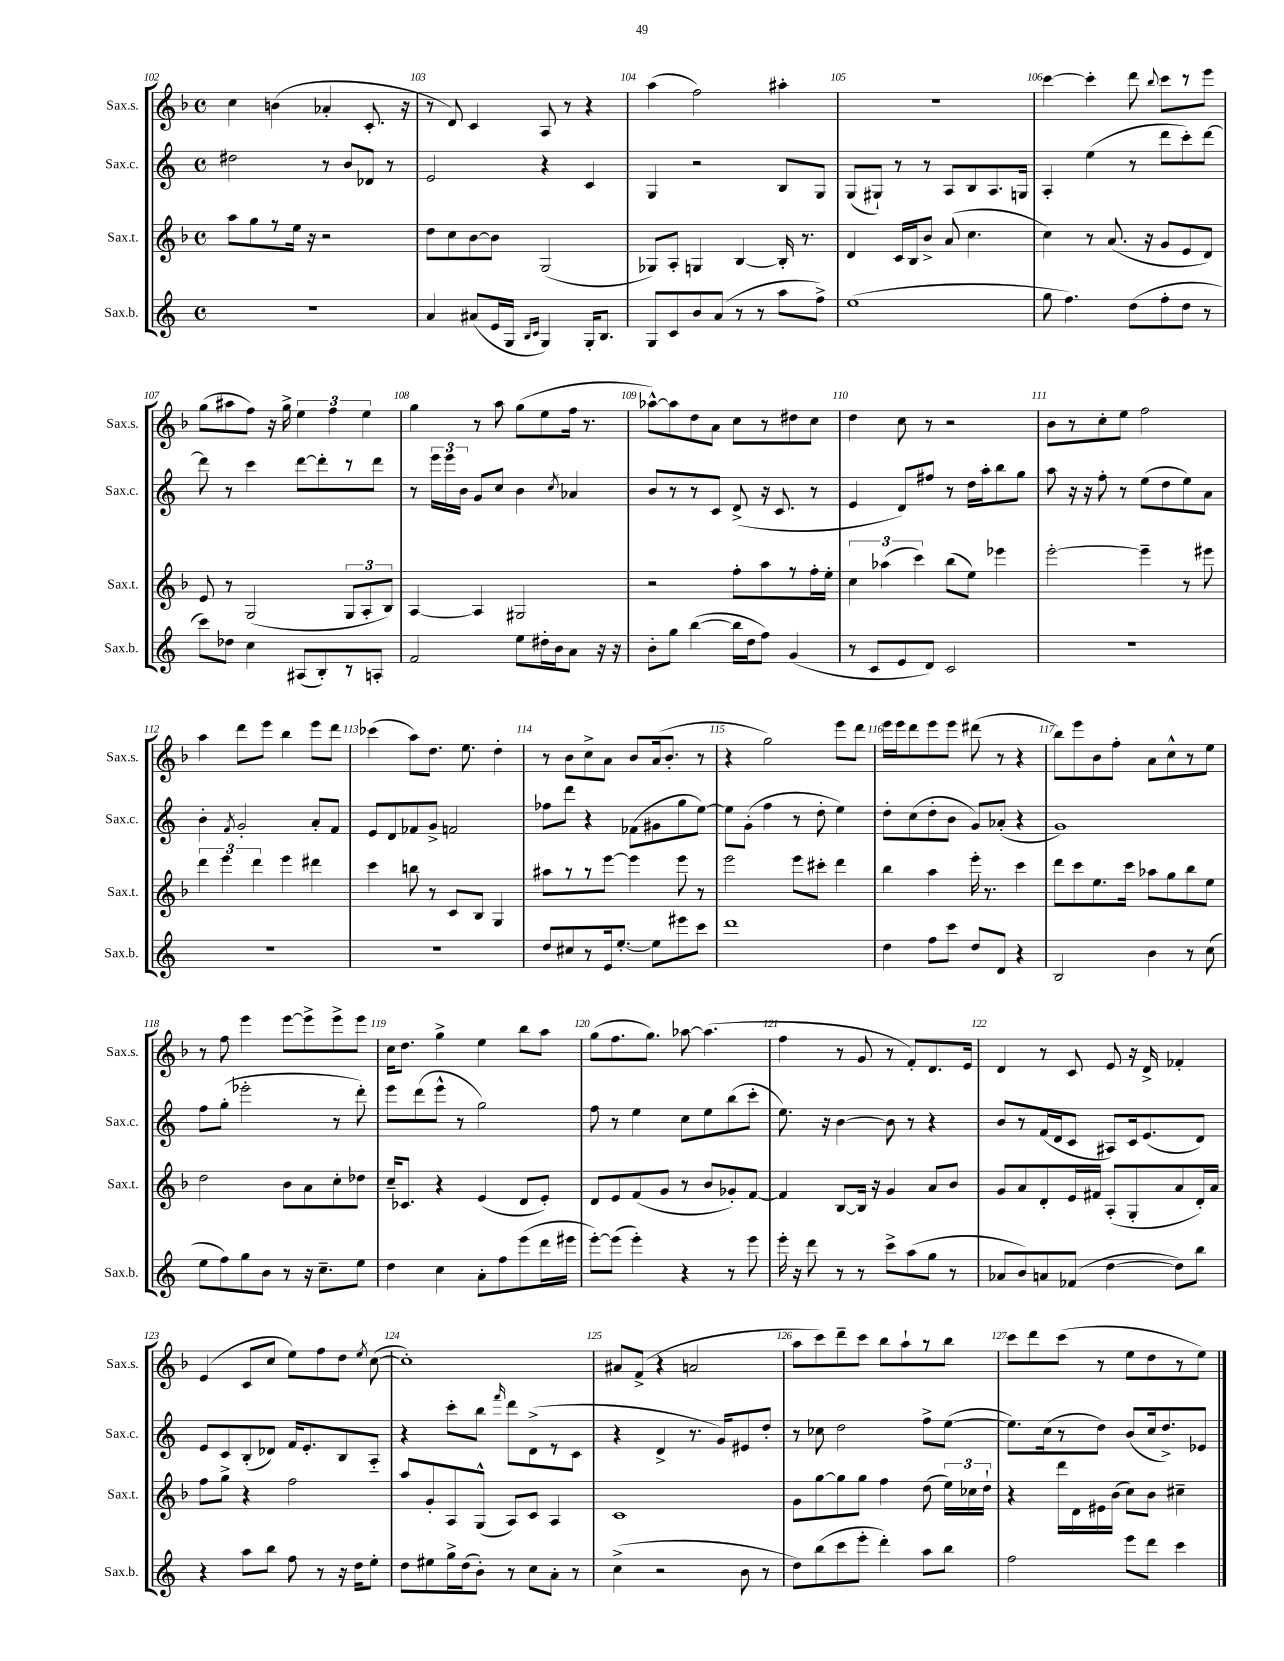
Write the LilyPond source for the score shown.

<<
\new StaffGroup <<
\new Staff = "s0" \with { instrumentName = "Sax.s." shortInstrumentName = "Sax.s." } {
    \clef treble \key f \major \defaultTimeSignature \time 4/4
    \autoBeamOff c''4 b'4( aes'4-. c'8.-. r16 |
    r8 d'8) c'4 a8 r8 r4 |
    a''4( f''2) ais''4-. |
    r1 |
    c'''4~ c'''4-. d'''8 \appoggiatura { bes''8 } c'''8[ r8 e'''8] |
    g''8[( ais''8 f''8]) r16 g''16-> \tuplet 3/2 { e''4 f''4 e''4 } |
    g''4 r8 a''8 g''8[( e''8 f''16] r8. |
    aes''8[~-^) aes''8 d''8 a'8] c''8[ r8 dis''8 c''8] |
    d''4 c''8 r8 r2 |
    bes'8[ r8 c''8-. e''8] f''2 |
    a''4 d'''8[ e'''8] bes''4 e'''8[ d'''8] |
    ces'''4( a''8[) d''8.] e''8. d''4-. |
    r8 bes'8[ c''8-> a'8] bes'8[ a'16( bes'8.]-. r8 |
    r4 g''2) e'''8[ d'''8] |
    e'''16[ e'''16 d'''8 e'''8 e'''8] dis'''8( r8 r4 |
    bes''8[) e'''8 bes'8 f''8]-. a'8[ c''8-^ r8 e''8] |
    r8 f''8 e'''4 e'''8[~ e'''8-> e'''8-> e'''8] |
    c''16[ d''8.] g''4-> e''4 bes''8[ a''8] |
    g''8[( f''8. g''8.]) aes''8~ aes''4.( |
    f''4 r8 g'8 r8 f'8[-.) d'8. e'16] |
    d'4 r8 c'8 e'8 r16 d'16-> fes'4-. |
    e'4( c'8[ c''8] e''8[) f''8 d''8] \acciaccatura { e''8 } c''8~( |
    c''1-.) |
    ais'8[ f'8]->( r4 a'2 |
    a''8[ c'''8) d'''8-- c'''8] bes''8[ a''8-! r8 bes''8] |
    c'''8[ d'''8 c'''8]( r8 e''8[ d''8 r8 e''8]) \bar "|." |
}
\new Staff = "s1" \with { instrumentName = "Sax.c." shortInstrumentName = "Sax.c." } {
    \clef treble \key c \major \defaultTimeSignature \time 4/4
    \autoBeamOff dis''2 r8 b'8[ des'8] r8 |
    e'2 r4 c'4 |
    g4 r2 b8[ g8] |
    g8[( gis8]-!) r8 r8 a8[ b8 a8. g16] |
    a4-. e''4( r8 d'''8[ c'''8-.) d'''8]~ |
    d'''8 r8 c'''4 d'''8[~ d'''8-. r8 d'''8] |
    r8 \tuplet 3/2 { e'''16[ e'''16 b'16] } g'8[ c''8] b'4 \acciaccatura { c''8 } aes'4 |
    b'8[ r8 r8 c'8] d'8->( r16 c'8. r8 |
    e'4 d'8[) fis''8] r8 d''16[ a''16-. b''8 g''8] |
    a''8 r16 r16 f''8-. r8 e''8[( d''8 e''8) a'8] |
    b'4-. \acciaccatura { f'8 } g'2-. a'8[-. f'8] |
    e'8[ d'8 fes'8 g'8]-> f'2 |
    fes''8[ d'''8] r4 fes'8[( gis'8 g''8 e''8]~) |
    e''8[ g'8]-.( f''4 r8 d''8-. e''4) |
    d''8[-. c''8( d''8-. b'8] g'8[) aes'8]-.( r4 |
    g'1) |
    f''8[ g''8]-.( ees'''2-. r8 d'''8-.) |
    e'''8[ d'''8( e'''8]-^ r8 g''2) |
    f''8 r8 e''4 c''8[ e''8 b''8( c'''8]-. |
    e''8.) r16 b'4~ b'8 r8 r4 |
    b'8[ r8 f'16( d'16 c'8] ais8[) c'16 e'8.( d'8]) |
    e'8[ c'8 b8-.( des'8]) f'16[ e'8.-. b8 a8]-_ |
    r4 c'''8[-. b''8] \grace { f'''16 } d'''8[ d'8->( r8 c'8] |
    r4 d'4-> r8. g'16[) eis'8 d''8]-. |
    r8 ces''8 d''2 f''8[-> e''8]~( |
    e''8.[) c''16( r8 d''8]) b'8[( c''16 d''8.->) ees'8] \bar "|." |
}
\new Staff = "s2" \with { instrumentName = "Sax.t." shortInstrumentName = "Sax.t." } {
    \clef treble \key f \major \defaultTimeSignature \time 4/4
    \autoBeamOff a''8[ g''8 r8 e''16] r16 r2 |
    d''8[ c''8 bes'8~ bes'8] g2( |
    ges8[) a8]-. g4 bes4~ bes16-. r8. |
    d'4 c'16[ bes16 bes'8]-> a'8( c''4. |
    c''4) r8 a'8.( r16 g'8[ e'8 d'8]) |
    e'8 r8 g2( \tuplet 3/2 { g8[ a8-. bes8]) } |
    a4~ a4 gis2 |
    r2 f''8[-. a''8 r8 f''16-. e''16]-. |
    \tuplet 3/2 { c''4 aes''4( c'''4) } bes''8[( e''8]) ees'''4 |
    e'''2~-. e'''4-- r8 eis'''8 |
    \tuplet 3/2 { d'''4 e'''4 d'''4 } e'''4 dis'''4 |
    c'''4 b''8 r8 c'8[ bes8] g4 |
    ais''8[ r8 r8 e'''8]~ e'''4 e'''8 r8 |
    e'''2 e'''8[ cis'''8]-. d'''4 |
    bes''4 a''4 e'''16-. r8. c'''4 |
    d'''8[ c'''8 e''8. c'''16] aes''8[ g''8 bes''8 e''8] |
    d''2 bes'8[ a'8 c''8-. des''8] |
    c''16[-- ces'8.] r4 e'4( d'8[ e'8]-.) |
    d'8[ e'8 f'8( g'8] r8 bes'8[ ges'8-.) f'8]~ |
    f'4 bes8[~ bes16] r16 g'4 a'8[ bes'8] |
    g'8[ a'8 d'8-. e'16 fis'16] a8[-.( g8-. a'8 d'16-.) a'16] |
    f''8[ g''8]-> r4 f''2 |
    a''8[ g'8-. a8 g8]-^( a8[) c'8] a4 |
    c'1 |
    g'8[ g''8~ g''8 g''8] f''4 d''8( \tuplet 3/2 { e''16[) ces''16 d''16]-! } |
    r4 d'''16[ d'16 eis'16 bes'16]( c''8[) bes'8] cis''4-- \bar "|." |
}
\new Staff = "s3" \with { instrumentName = "Sax.b." shortInstrumentName = "Sax.b." } {
    \clef treble \key c \major \defaultTimeSignature \time 4/4
    \autoBeamOff R1 |
    a'4 ais'8[( e'16 g16] \grace { b16[ c'16] } g4) g16[-. b8.] |
    g8[ c'8 b'8 a'8]( r8 r8 a''8[ f''8]->) |
    e''1( |
    g''8 f''4.) d''8[( f''8-. d''8] r8 |
    c'''8[) des''8] c''4 ais8[( b8-.) r8 a8]-. |
    f'2 e''8[ dis''16-. b'16 a'8] r16 r16 |
    b'8[-. g''8] b''4~( b''16[ d''16 f''8]) g'4( |
    r8 c'8[ e'8 d'8]) c'2 |
    R1 |
    R1 |
    R1 |
    d''8[ cis''8 r8 e'16 e''8.]~-. e''8[ eis'''8 c'''8] |
    d'''1 |
    d''4 f''8[ c'''8] d''8[ d'8] r4 |
    b2 b'4 r8 c''8( |
    e''8[ f''8) g''8 b'8] r8 r16 c''8.[-- e''8] |
    d''4 c''4 a'8[-. f''8 e'''8( d'''16 eis'''16] |
    e'''8[~-.) e'''8]( e'''4-.) r4 r8 e'''8 |
    e'''16-. r16 d'''8 r8 r8 c'''8[-> a''8( g''8] r8 |
    aes'8[ b'8) a'8 fes'8]( d''4~ d''8[) b''8] |
    r4 a''8[ b''8] f''8 r8 r16 d''16[ e''8]-. |
    d''8[ eis''8 g''16-> d''16( b'8]-.) r8 c''8[ a'8]-. r8 |
    c''4->( r2 b'8 r8 |
    d''8[) b''8( c'''8 e'''8]-. d'''4-.) a''8[ b''8] |
    f''2 e'''8[ d'''8] c'''4 \bar "|." |
}
>>
>>
\layout { \context { \Score currentBarNumber = #102 \override BarNumber.break-visibility = ##(#f #t #t) barNumberVisibility = #all-bar-numbers-visible } }
